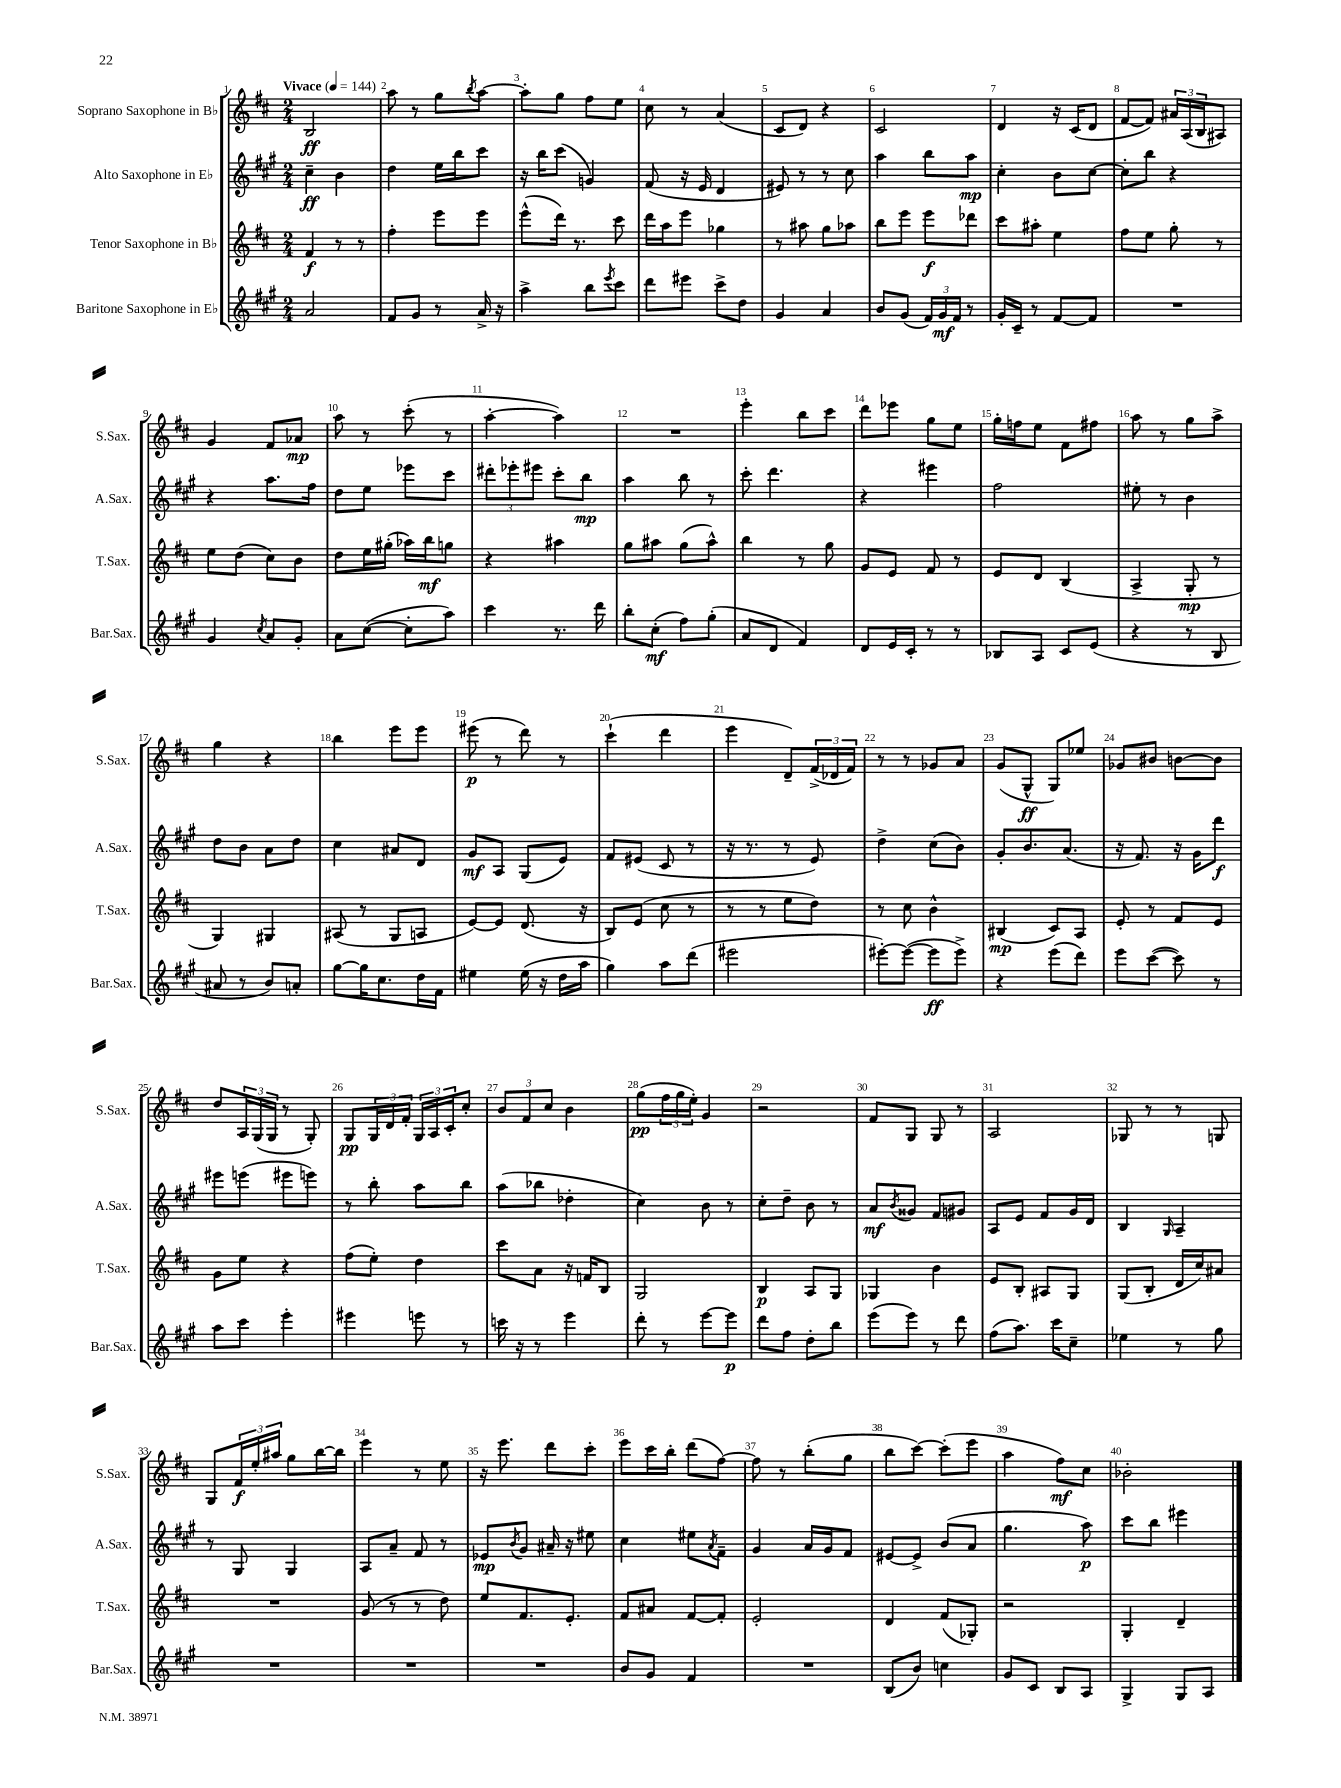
<<
\new StaffGroup <<
\new Staff = "s0" \with { instrumentName = "Soprano Saxophone in Bb" shortInstrumentName = "S.Sax." } {
    \clef treble \key d \major \numericTimeSignature \time 2/4 \tempo "Vivace" 4 = 144
    b2\ff |
    a''8 r8 g''8 \acciaccatura { b''8 } a''8~ |
    a''8-. g''8 fis''8 e''8 |
    cis''8 r8 a'4( |
    cis'8 d'8) r4 |
    cis'2 |
    d'4 r16 cis'16( d'8 |
    fis'8~ fis'8) \tuplet 3/2 { ais'16 a16( b16 } ais8) |
    g'4 fis'8 aes'8\mp |
    a''8 r8 cis'''8-.( r8 |
    a''4~-. a''4) |
    R2 |
    e'''4-. b''8 cis'''8 |
    d'''8 ees'''8 g''8 e''8 |
    g''16-. f''16 e''8 fis'8 fis''8 |
    a''8 r8 g''8 a''8-> |
    g''4 r4 |
    b''4 e'''8 e'''8 |
    eis'''8\p( r8 d'''8) r8 |
    cis'''4-!( d'''4 |
    e'''4 d'8--) \tuplet 3/2 { fis'16->( des'16 fis'16) } |
    r8 r8 ges'8 a'8 |
    g'8( g8-^\ff g8) ees''8 |
    ges'8 bis'8 b'8~ b'8 |
    d''8 \tuplet 3/2 { a16 g16( g16 } r8 g8-.) |
    g8\pp \tuplet 3/2 { g16 d'16 fis'16-. } \tuplet 3/2 { g16 a16 cis'16-. } cis''8-. |
    \tuplet 3/2 { b'8 fis'8 cis''8 } b'4 |
    g''8\pp( \tuplet 3/2 { fis''16 g''16 e''16-.) } g'4 |
    r2 |
    fis'8 g8 g8 r8 |
    a2 |
    ges8 r8 r8 g8 |
    g8 \tuplet 3/2 { fis'16\f e''16-. ais''16 } g''8 b''16~ b''16 |
    e'''4 r8 e''8 |
    r16 e'''8. d'''8 cis'''8-. |
    e'''8 cis'''16 b''16-. d'''8( fis''8~) |
    fis''8 r8 b''8-.( g''8 |
    b''8 cis'''8~) cis'''8-.( e'''8 |
    a''4 fis''8\mf) cis''8 |
    bes'2-. \bar "|." |
}
\new Staff = "s1" \with { instrumentName = "Alto Saxophone in Eb" shortInstrumentName = "A.Sax." } {
    \clef treble \key a \major \numericTimeSignature \time 2/4
    cis''4--\ff b'4 |
    d''4 e''16 b''16 cis'''8 |
    r16 b''16 cis'''8( g'4) |
    fis'8( r16 e'16 d'4 |
    eis'8) r8 r8 cis''8 |
    a''4 b''8 a''8\mp |
    cis''4-. b'8 cis''8~ |
    cis''8-. b''8 r4 |
    r4 a''8. fis''16 |
    d''8 e''8 ees'''8 cis'''8 |
    \tuplet 3/2 { dis'''8-. ees'''8-. eis'''8 } cis'''8-. b''8\mp |
    a''4 b''8 r8 |
    cis'''8-. d'''4. |
    r4 eis'''4 |
    fis''2 |
    eis''8-. r8 b'4 |
    d''8 b'8 a'8 d''8 |
    cis''4 ais'8 d'8 |
    gis'8\mf a8 gis8( e'8) |
    fis'8 eis'8( cis'8 r8 |
    r16 r8. r8 e'8) |
    d''4-> cis''8( b'8) |
    gis'8-. b'8. a'8.( |
    r16 fis'8.) r16 gis'16 d'''8\f |
    eis'''8 e'''8( eis'''8 e'''8) |
    r8 b''8-. a''8 b''8 |
    a''8( bes''8 des''4-. |
    cis''4) b'8 r8 |
    cis''8-. d''8-- b'8 r8 |
    a'8\mf \acciaccatura { b'8 } gisis'8 fis'8 gis'8 |
    a8 e'8 fis'8 gis'16 d'16 |
    b4 \grace { gis16 } a4-- |
    r8 gis8 gis4 |
    a8 a'8-- fis'8 r8 |
    ees'8\mp \acciaccatura { b'8 } gis'8 ais'16-- r16 eis''8 |
    cis''4 eis''8 \acciaccatura { a'8 } fis'8-- |
    gis'4 a'16 gis'16 fis'8 |
    eis'8~ eis'8-> b'8( a'8 |
    gis''4. a''8\p) |
    cis'''8 b''8 eis'''4 \bar "|." |
}
\new Staff = "s2" \with { instrumentName = "Tenor Saxophone in Bb" shortInstrumentName = "T.Sax." } {
    \clef treble \key d \major \numericTimeSignature \time 2/4
    fis'4\f r8 r8 |
    fis''4-. e'''8 e'''8 |
    e'''8-^( d'''16) r8. cis'''8 |
    d'''16 a''16 e'''8 ges''4 |
    r8 ais''8 g''8 aes''8 |
    b''8 e'''8 e'''8\f des'''8 |
    cis'''8 ais''8-. e''4 |
    fis''8 e''8 g''8-. r8 |
    e''8 d''8( cis''8) b'8 |
    d''8 e''16 gis''16-.( aes''16) b''16\mf g''8 |
    r4 ais''4 |
    g''8 ais''8 g''8( ais''8-^) |
    b''4 r8 g''8 |
    g'8 e'8 fis'8 r8 |
    e'8 d'8 b4( |
    a4-> g8-.\mp r8 |
    g4) gis4 |
    ais8( r8 g8 a8 |
    e'8~) e'8 d'8.( r16 |
    b8) e'8( cis''8 r8 |
    r8 r8 e''8 d''8) |
    r8 cis''8 b'4-^ |
    bis4\mp( cis'8) a8 |
    e'8-. r8 fis'8 e'8 |
    g'8 e''8 r4 |
    fis''8( e''8-.) d''4 |
    cis'''8 a'8 r16 f'16 b8 |
    g2 |
    b4\p a8 g8 |
    ges4 b'4 |
    e'8 b8-. ais8 g8 |
    g8( b8-. d'16 cis''16) ais'8 |
    R2 |
    g'8( r8 r8 d''8) |
    e''8 fis'8. e'8.-. |
    fis'8 ais'8 fis'8~ fis'8-. |
    e'2-. |
    d'4 fis'8( ges8-.) |
    r2 |
    g4-. d'4-- \bar "|." |
}
\new Staff = "s3" \with { instrumentName = "Baritone Saxophone in Eb" shortInstrumentName = "Bar.Sax." } {
    \clef treble \key a \major \numericTimeSignature \time 2/4
    a'2 |
    fis'8 gis'8 r8 a'16-> r16 |
    a''4-> b''8 \acciaccatura { e'''8 } cis'''8 |
    d'''8 eis'''8 cis'''8-> d''8 |
    gis'4 a'4 |
    b'8 gis'8( \tuplet 3/2 { fis'16) gis'16\mf fis'16 } r8 |
    gis'16-. cis'16-- r8 fis'8~ fis'8 |
    R2 |
    gis'4 \acciaccatura { cis''8 } a'8 gis'8-. |
    a'8 cis''8~( cis''8-. a''8) |
    cis'''4 r8. d'''16 |
    b''8-. cis''8-.\mf( fis''8) gis''8-.( |
    a'8 d'8 fis'4) |
    d'8 e'16 cis'16-. r8 r8 |
    bes8 a8 cis'8 e'8( |
    r4 r8 b8 |
    ais'8 r8 b'8) a'8-. |
    gis''8~ gis''16 cis''8. d''16 fis'16 |
    eis''4 eis''16( r16 d''16 a''16 |
    gis''4) a''8 d'''8( |
    eis'''2 |
    eis'''8~-.) eis'''8~( eis'''8\ff eis'''8->) |
    r4 e'''8( d'''8) |
    e'''8 cis'''8~( cis'''8) r8 |
    a''8 cis'''8 e'''4-. |
    eis'''4 e'''8 r8 |
    c'''16 r16 r8 e'''4 |
    d'''8-. r8 e'''8~ e'''8\p |
    d'''8 fis''8 d''8-. b''8 |
    e'''8( e'''8) r8 d'''8 |
    fis''8( a''8.) cis'''16 cis''8-- |
    ees''4 r8 gis''8 |
    R2 |
    R2 |
    R2 |
    b'8 gis'8 fis'4 |
    R2 |
    b8( b'8) c''4 |
    gis'8 cis'8 b8 a8 |
    gis4-> gis8 a8 \bar "|." |
}
>>
>>
\layout { \context { \Score \override BarNumber.break-visibility = ##(#f #t #t) barNumberVisibility = #all-bar-numbers-visible } }
